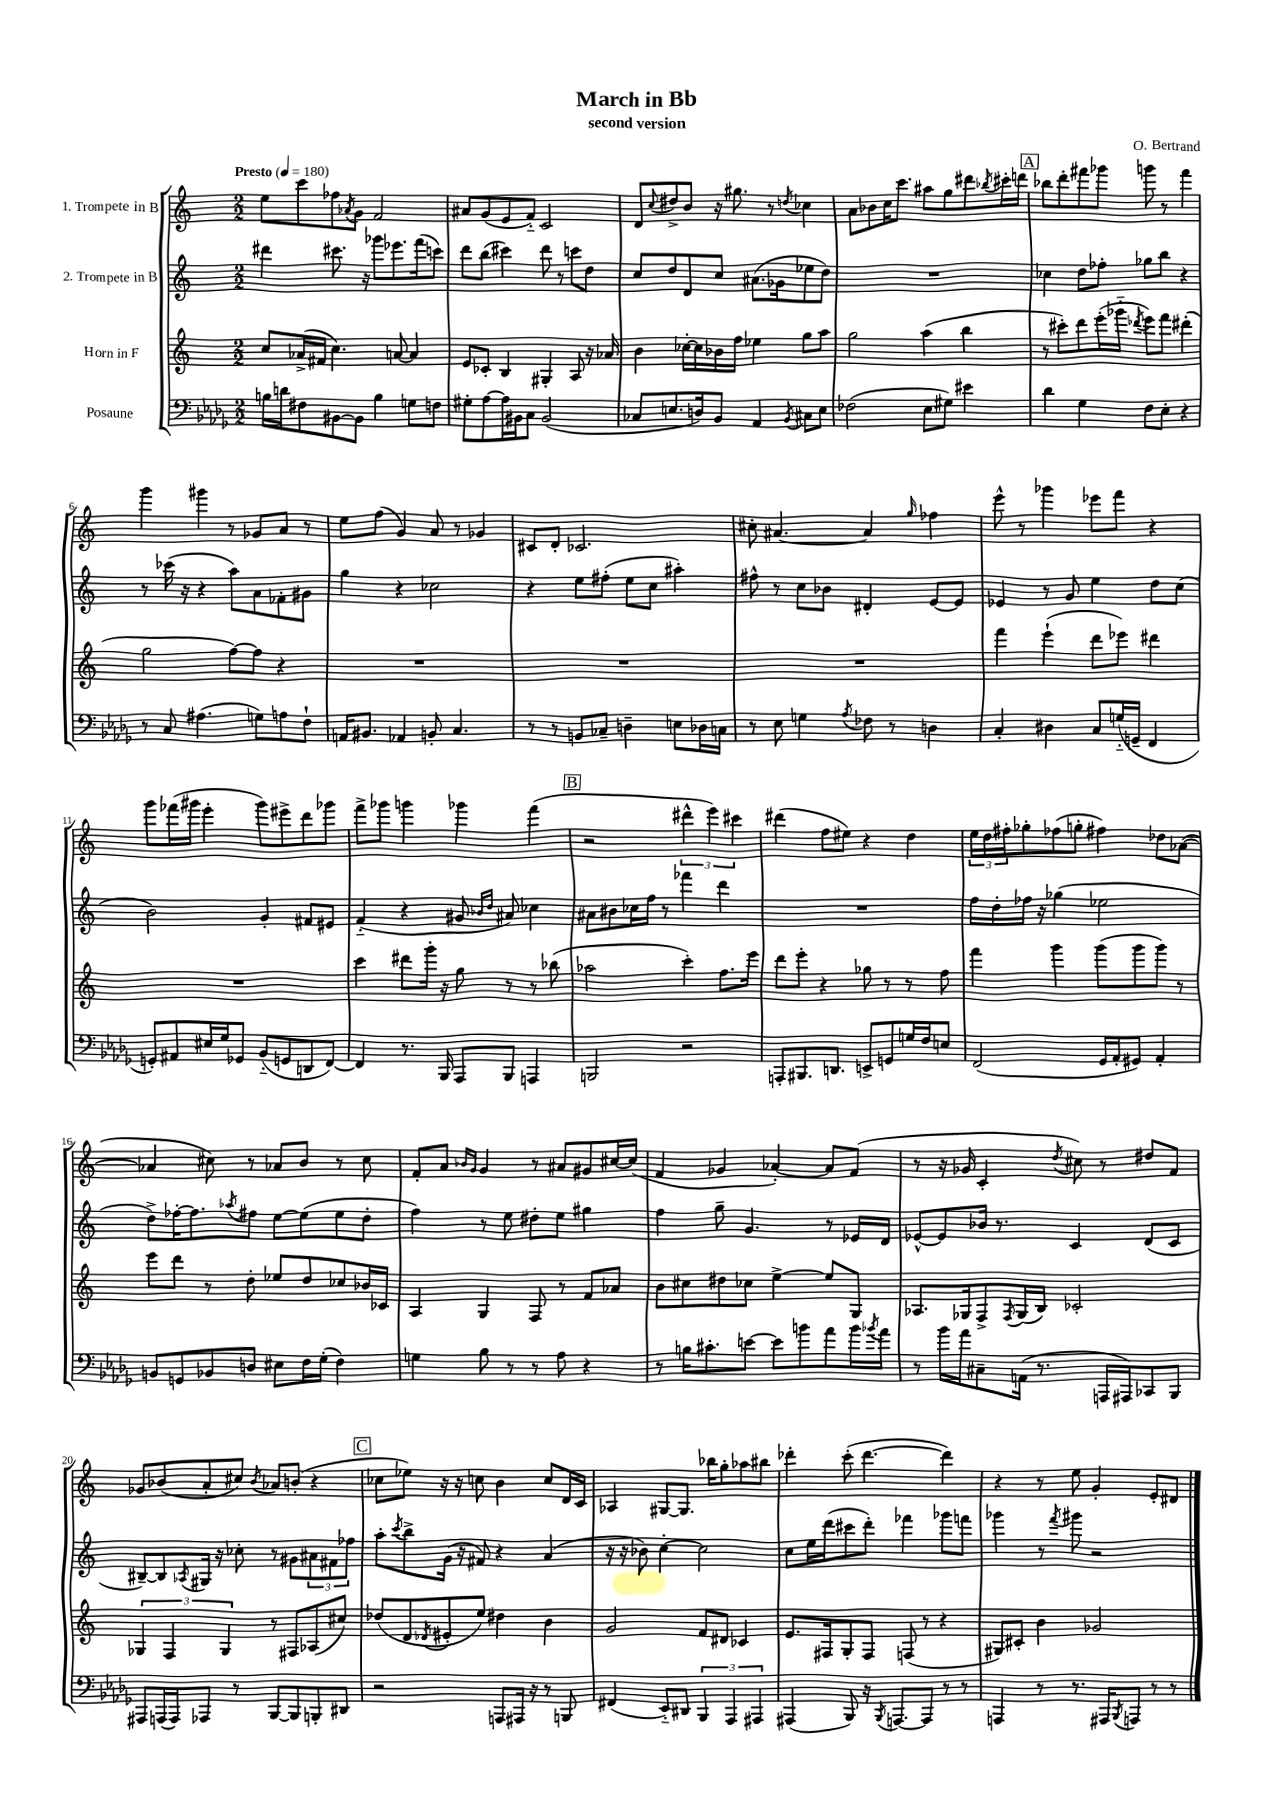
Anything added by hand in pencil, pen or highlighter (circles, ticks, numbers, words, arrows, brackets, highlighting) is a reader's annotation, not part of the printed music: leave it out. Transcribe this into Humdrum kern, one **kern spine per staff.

**kern	**kern	**kern	**kern
*part4	*part3	*part2	*part1
*staff4	*staff3	*staff2	*staff1
*I"Posaune	*I"Horn in F	*I"2. Trompete in B	*I"1. Trompete in B
*clefF4	*clefG2	*clefG2	*clefG2
*k[b-e-a-d-g-]	*k[]	*k[]	*k[]
*M2/2	*M2/2	*M2/2	*M2/2
*MM180	*MM180	*MM180	*MM180
=1	=1	=1	=1
!	!	!	!LO:TX:a:B:t=Presto
16Bn\LL	8cc/L	4ddd#X\	8ee\L
16dn\J	.	.	.
8F#X\	(16a-X^/L	.	8ccc\
.	16f#X/JJ	.	.
[8BB#X\	4.cc\)	8.ccc#X\	8ff-X\
.	.	.	8qa-X/
8BB#\J]	.	.	8g\J
.	.	16r	.
4B\	.	8ggg-X\L	2f/
.	[8an/	8.eee-X\	.
8Gn\L	4a/]	.	.
.	.	(16fff\k	.
8Fn\J	.	8cccn\J)	.
=2	=2	=2	=2
8G#X'\L	8e/L	8ddd\L	8a#X/L
[8A-\	8c-X'/J	(8bb\J	(8g/
16A-\L]	4B/	4ccc#X\)	8e/
16BB#X\J	.	.	.
8C\J	.	.	8f/J)
(2BB#/	4G#X'/	8ddd\	2c/
.	.	8r	.
.	8A/	8cccn\L	.
.	16r	8dd\J	.
.	16a-X/	.	.
=3	=3	=3	=3
8C-X/L	4b\	8cc/L	8d/L
.	.	.	8qqcc/
8.En/	.	8dd/	8dd#X^/
.	[16cc-X'\LL	8d/	8b/J
16Dn/k)	16cc-\]	.	.
8BB-/J	16b-X\	8cc/J	16r
.	16ff\JJ	.	8.gg#X\
4AA-/	4ee-X\	(8.a#X\L	.
.	.	.	8r
.	.	16g-X\k	.
8qBB-/	.	.	8qddn/
8C#X\L	8gg\L	8ee-X\	4cc-X\
8E\J	8aa\J	8dd\J)	.
=4	=4	=4	=4
(2F-X\	2gg\	1r	8a\L
.	.	.	8b-X\
.	.	.	16cc\K
.	.	.	8.ccc\J
8E-\L	(4aa\	.	8aa#X\L
8G#X\J)	.	.	8gg\
4e#X\	4bb\	.	8ddd#X\
.	.	.	8qbb-X/
.	.	.	16ccc#X'\L
.	.	.	16dddn\JJ
!!LO:REH:place=s1:t=A
=5	=5	=5	=5
4d-\	8r	4cc-X\	8bb-X\L
.	8ccc#X'\L)	.	8ddd'\
4G-\	8ddd\	8dd\L	8fff#X\
.	(16eee'\L	8ff-X'\J	8ggg-X\J
.	16ggg-X\JJ	.	.
.	8qddd-X/	.	.
8F\L	8eee\L)	8gg-X\L	8gggn\
8E-'\J	8fff\J	8bb\J	8r
4r	(4ddd#X'\	4r	4fff#\
!!LO:LB:g=z
=6	=6	=6	=6
8r	2gg\	8r	4ggg\
8C/	.	(16ccc-X\	.
.	.	16r	.
(4.A#X\	.	4r	4ggg#X\
.	[8ff\L)	8aa\L)	8r
8Gn\L)	8ff\J]	8a\	8g-X/L
8An\	4r	8f-X'\	8a/J
8F`\J	.	8g#X\J	8r
=7	=7	=7	=7
16AAn/KL	1r	4gg\	8ee\L
8.BB#X/J	.	.	.
.	.	.	(8ff\J
4AA-X/	.	4r	4g/)
8BBn'/	.	2cc-X\	8a/
4.C/	.	.	8r
.	.	.	4g-X/
=8	=8	=8	=8
8r	1r	4r	8c#X/L
8r	.	.	8d'/J
8BBn/L	.	8ee\L	2.c-X/
8C-X~/J	.	(8ff#X'\J	.
4Dn~\	.	8ee\L	.
.	.	8cc\J	.
8En\L	.	4aa#X'\)	.
16D-X\L	.	.	.
16Cn\JJ	.	.	.
=9	=9	=9	=9
8r	1r	8ff#X^^\	8cc#X'\
8E-\	.	8r	[4.a#X/
4Gn\	.	8cc\L	.
.	.	8b-X\J	.
8qA-/	.	.	.
8F-X\	.	4d#X'/	4a#/]
8r	.	.	.
.	.	.	16qqgg/
4Dn\	.	[8e/L	4ff-X\
.	.	8e/J]	.
=10	=10	=10	=10
4C'/	4fff\	4e-X/	8eee^^\
.	.	.	8r
4D#X\	(4eee`\	8r	4ggg-X\
.	.	8g/	.
8C/L	8ddd\L	4ee\	8eee-X\L
(16Gn/L	8eee-X\J)	.	8fff\J
16GGn~/JJ	.	.	.
4FF/	4ddd#X\	8dd\L	4r
.	.	(8cc\J	.
!!LO:LB:g=z
=11	=11	=11	=11
8GGn'/L)	1r	2b\)	8ggg\L
8AA#X/	.	.	(16fff-X\L
.	.	.	16ggg#X\JJ
16E#X/L	.	.	4eee'\
16G-/J	.	.	.
8GG-X/J	.	.	.
(8BB-/L	.	4g'/	8ggg#\L)
8GGn/	.	.	8eee#X^\
8DDn/	.	8f#X/L	8ddd\
[8FF/J)	.	8e#X/J	8ggg-X\J
=12	=12	=12	=12
4FF/]	4ccc\	(4f/	8fff^\L
.	.	.	8ggg-X\J
8.r	8ddd#X\L	4r	4gggn\
.	16ggg'\Jk	.	.
16BBB-/	16r	.	.
8AAA-/L	8gg\	8g#X/	4ggg-X\
.	.	16qqb-X/LL	.
.	.	16qqdd/JJ	.
8BBB-/J	8r	8a#X/)	.
4AAAn/	8r	4cc-X\	(4fff\
.	(8bb-X\	.	.
!!LO:REH:place=s1:t=B
=13	=13	=13	=13
2BBBn/	2aa-X\	8a#X\L	2r
.	.	8b#X\	.
.	.	16cc-X\L	.
.	.	16ff\JJ	.
.	.	8r	.
2r	4ccc'\)	4fff-X\	6ddd#X^^\
.	.	.	6eee\)
.	8.ff\L	4ddd\	.
.	.	.	6ccc#X\
.	16eee\Jk	.	.
=14	=14	=14	=14
8AAAn'/L	8ddd\L	1r	(4ddd#X\
8.BBB#X/	8eee'\J	.	.
.	4r	.	8ff\L
8.DDn/J	.	.	.
.	.	.	8ee#X\J)
8EEn^/L	8gg-X\	.	4r
8GGn/	8r	.	.
16Gn/L	8r	.	4dd\
16F/J	.	.	.
8En/J	8ff\	.	.
=15	=15	=15	=15
(2FF/	4fff\	16ff\LL	24ee\LL
.	.	.	24dd\
.	.	16dd'\	.
.	.	.	24ff#X'\J
.	.	16ff-X\JJ	8gg-X'\
.	.	16r	.
.	4ggg\	(4gg-X\	(8ff-X\
.	.	.	8ggn'\J
16GG-/LL	(8ggg\L	2ee-X\	4ff#X\)
16AA-'/J	.	.	.
8GG#X/J)	8ggg\	.	.
4AA-'/	8ggg\J)	.	8dd-X\L
.	8r	.	([8a-X\J
!!LO:LB:g=z
=16	=16	=16	=16
8BBn/L	8eee\L	8dd^\L)	4a-X/]
8GGn/	8ddd\J	[16ff-X'\K	.
.	.	8.ff-\]	.
8BB-X/	8r	.	8cc#X\)
.	.	8qaa-X/	.
8Dn/J	8dd'\	8ff#X\J	8r
8E#X\L	8ee-X/L	[8ee\L	8a-X/L
16F\L	8dd/	(8ee\]	8b/J
(16G-'\JJ	.	.	.
4F\)	8cc-X/	8ee\	8r
.	16b-X/L	8dd'\J	8cc#\
.	16c-X/JJ	.	.
=17	=17	=17	=17
4Gn\	4A/	4ff\)	8f'/L
.	.	.	8a/J
.	.	.	16qqb-X/LL
.	.	.	16qqg/JJ
8B-\	4G/	8r	4g/
8r	.	8ee\	.
8r	8F/	8dd#X'\L	8r
8A-\	8r	8ee\J	8a#X/L
4r	8f/L	4gg#X\	8g#X/
.	8a-X/J	.	[16cc#X/L
.	.	.	(16cc#/JJ]
=18	=18	=18	=18
8r	8b\L	4ff\	4f/
16Bn\KL	8cc#X\	.	.
8.c#X'\	.	.	.
.	8dd#X\	8gg~\	4g-X/
[8en\J	8cc-X\J	4.g/	.
8e\L]	[4ee^\	.	[4a-X'/)
8bn\	.	.	.
8a-\	8ee/L]	8r	8a-/L]
16b\L	8G/J	16e-X/LL	(8f/J
8qb-X/	.	.	.
16a-\JJ	.	16d/JJ	.
=19	=19	=19	=19
8r	8.A-X/L	[8e-X^^/L	8r
16b-\LL	.	8e-/]	16r
16a-\J	16G-X/k	.	16g-X/
8C#X~\	8F^/	16b-X/Jk	4c'/
.	.	8.r	.
.	8qF/	.	.
(16AAn\Jk	(16G-/L	.	.
8.r	16B/JJ)	.	.
.	.	.	8qdd/
.	2c-X'/	4c/	8cc#X\)
16AAAn/LL	.	.	8r
16AAA#X/J)	.	.	.
8CC-X/	.	(8d/L	8dd#X/L
8BBB-/J	.	8c/J	8f/J
!!LO:LB:g=z
=20	=20	=20	=20
8AAA#X/L	6G-X/	[8B#X~/L)	8g-X/L
(16AAAn/L	.	8B#/]	(8b-X/
.	6F/	.	.
16AAA/J)	.	.	.
.	.	8qA-X/	.
8AAA-X/J	.	16G#X/Jk	8a'/
.	.	16r	.
.	6G-/	.	.
8r	.	8cc-X'\	8cc#X/J)
.	.	.	8qb-/
[8BBB-/L	8r	8r	8a-X/L
8BBB-/]	8F#X/L	8g#X\L	(8bn'/J
8BBBn'/	(8A-X/	12a#X\	4r
.	.	12f#X\	.
8DD#X/J	8cc#X/J)	.	.
.	.	12ff-X\J	.
!!LO:REH:place=s1:t=C
=21	=21	=21	=21
2r	(8dd-X/L	8aa'\L	8cc-X\L
.	.	8qccc/	.
.	8d/	8bb^\	8ee-X\J)
.	8qd-X/	.	.
.	8e#X'/	(16g\Jk	16r
.	.	16r	16r
.	8ee/J)	8f#X/)	8ccn\
8AAAn/L	4dd#X\	4r	4b\
16AAA#X/Jk	.	.	.
16r	.	.	.
8r	4b\	(4a/	8cc/L
8BBBn/	.	.	16d/L
.	.	.	16c/JJ
=22	=22	=22	=22
(4FF#X/	2g/	16r	4A-X/
.	.	16r	.
.	.	8b-X\)	.
8EE-/L)	.	[4cc'\	[8G#X/L
8DD#X/J	.	.	8.G#/J]
6BBB-/	8f/L	2cc\]	.
.	.	.	16bb-X\KL
.	8d#X/J	.	8gg'\
6AAA-/	.	.	.
.	4c-X/	.	8aa-X\
6AAA#X/	.	.	.
.	.	.	8bb#X\J
=23	=23	=23	=23
(4AAA#X/	8.e/L	8cc\L	4ddd-X'\
.	.	16ee\L	.
.	16F#X/k	(16ddd\J	.
8BBB-/)	8G'/	8ccc#X\	(8ccc'\
16r	8F#/J	8ddd'\J)	[4.ddd-\
8qBBB-/	.	.	.
[8.AAAn/L	.	.	.
.	(8Fn/	4fff-X\	.
8AAA/J]	8r	.	.
8r	4r	8ggg-X\L	4ddd-\])
8r	.	8fffn\J	.
=24	=24	=24	=24
4AAAn/	8G#X/L)	4ggg-X\	4r
.	8c#X'/J	.	.
8r	4b\	8r	8r
.	.	8qfff/	.
8.r	.	8ggg#X\	8ee\
.	2g-X/	2r	4g'/
16AAA#X/KL	.	.	.
8qBBB-/	.	.	.
8AAAn/J	.	.	.
8r	.	.	8e'/L
8r	.	.	8d#X/J
==	==	==	==
*-	*-	*-	*-
